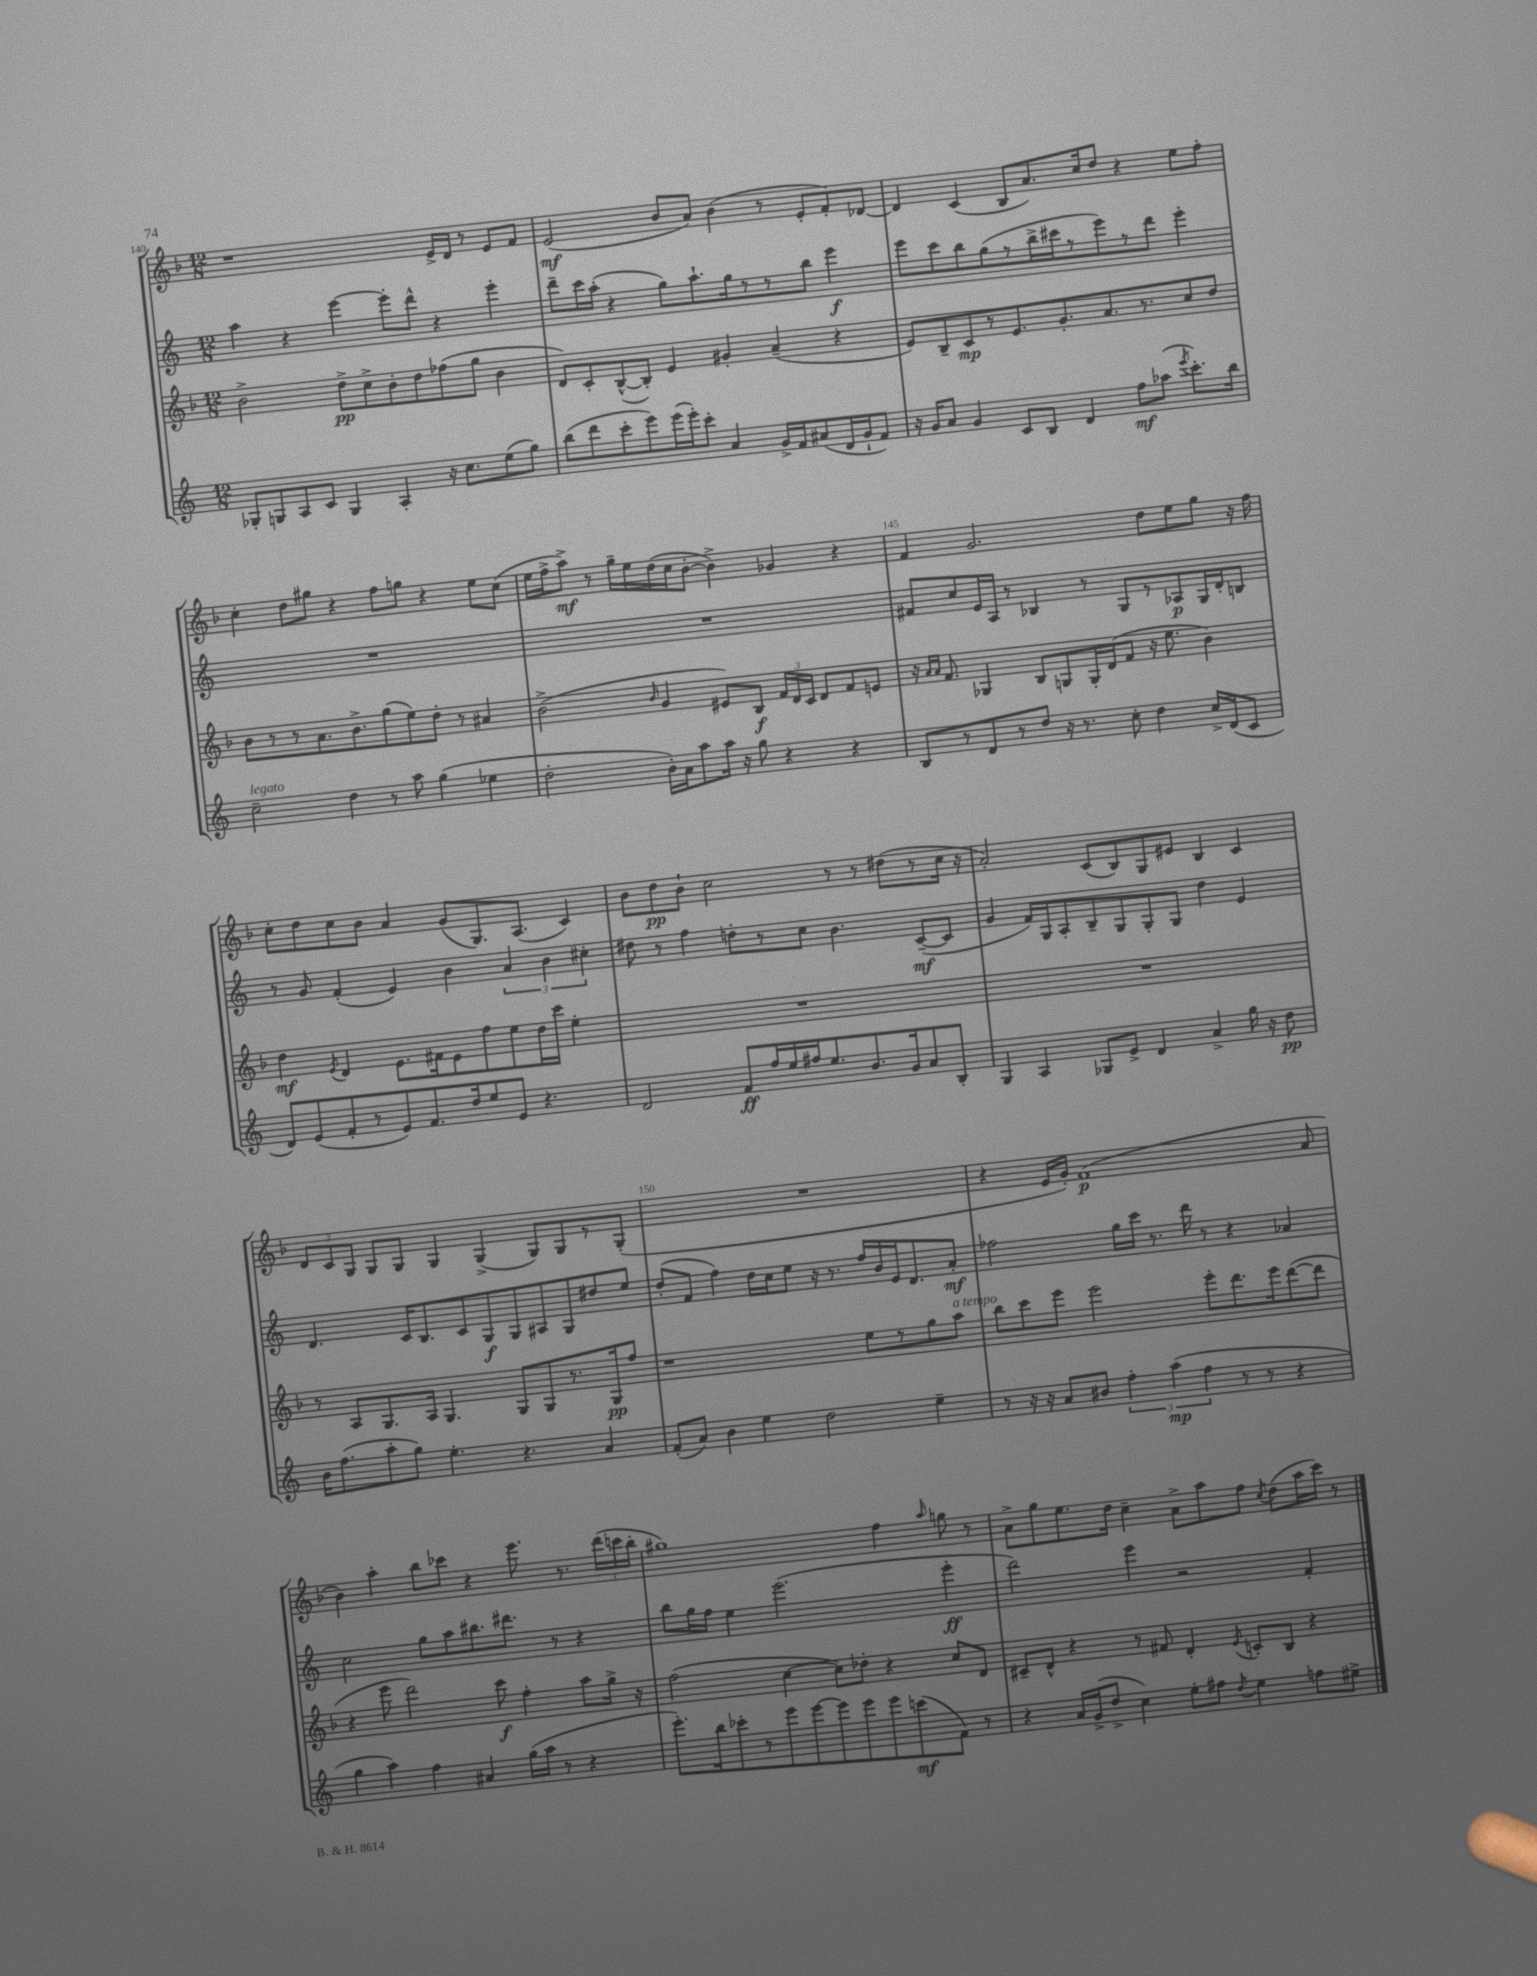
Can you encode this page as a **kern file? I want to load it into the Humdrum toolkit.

**kern	**kern	**kern	**kern
*staff4	*staff3	*staff2	*staff1
*clefG2	*clefG2	*clefG2	*clefG2
*k[]	*k[b-]	*k[]	*k[b-]
*M12/8	*M12/8	*M12/8	*M12/8
8G-'	2b-^	4aa	1r
8G	.	.	.
8A	.	4r	.
8c	.	.	.
4G	8dd^	[4eee	.
.	8cc^	.	.
4A'	8b-'	8eee']	.
.	8dd	8ddd^^	.
16r	(8ff-	4r	16e^
8.cc	.	.	16d
.	8gg	.	8r
(8ee	4b-	4eee'	8e
8gg)	.	.	8f
=	=	=	=
(8bb	8d)	8ddd~	(2e
8ddd	8c'	16ccc	.
.	.	(16aa'	.
8ccc'	([8B-^^	4r	.
8eee)	8B-'])	.	.
(16eee	4e	8gg)	8b-
16eee')	.	.	.
8ccc'	.	8.aa`	8a)
4a	4g#'	.	(4b-
.	.	16gg	.
.	.	8r	.
16g^	(4a~	8r	8r
16f	.	.	.
(8a#	.	8bb	8e'
16d	4r	4eee	8f')
16g`	.	.	.
8f)	.	.	[8d-
=	=	=	=
16r	8e)	8eee	4d-]
16g	.	.	.
8a	8B-~	8ccc	.
4g	8c	8bb	(4c
.	8r	(8gg	.
8c	8.e	8r	8B-
8B	.	16bb^	8.a)
.	8.g'	16ccc#	.
4d	.	8r	.
.	.	.	16cc
.	8.a	8eee)	8dd
8ff	.	8r	4r
.	8.r	.	.
(8aa-	.	8ddd	.
8qeee	.	.	.
8.ccc')	8cc	4eee'	8ee
.	8dd	.	8ff'
16bb	.	.	.
=	=	=	=
2cc~	8b-	1.r	4cc'
.	8r	.	.
.	8r	.	8dd
.	8.a	.	8gg#
4dd	.	.	4r
.	8.b-^	.	.
8r	(8gg	.	8ff
8aa	8ee)	.	8gg
(4gg	8dd'	.	4r
.	8r	.	.
4ee-	4a#	.	8ee
.	.	.	(8cc
=	=	=	=
2dd'	(2b-^	1.r	16ee
.	.	.	16ff^
.	.	.	8aa^)
.	.	.	8r
.	.	.	16gg~
.	.	.	16ee
.	16qqb-	.	.
16b')	4g	.	(16dd
16a	.	.	16cc
8aa	.	.	[8b-'
16aa	8e#)	.	4b-^])
16r	.	.	.
8gg	8B-	.	.
4r	24f	.	4g-
.	24d	.	.
.	24c	.	.
.	8d	.	.
4r	8f	.	4r
.	8e	.	.
=	=	=	=
8B	16r	8f#	4f
.	16qqa	.	.
.	16qqa	.	.
.	8.f	.	.
8r	.	8cc	.
8d	4G-	16e	2.g
.	.	16A	.
8r	.	8r	.
8dd	8B-	4B-	.
16r	8G	.	.
8.r	.	.	.
.	16G'	8r	.
.	(16d	.	.
8cc'	8f	8G	.
4dd	16r	8r	8dd
.	8.ee	.	.
.	.	8A-	8ee
16cc^	4b-)	16G	8gg
(16d	.	16d'	.
8c	.	8B	16r
.	.	.	16ff
=	=	=	=
8d)	4dd	8r	8cc'
(8e	.	8g	8dd
.	8qe	.	.
8f'	4d	(4f'	8cc
8r	.	.	8b-
8e)	8.e	4e)	4a
8.f	.	.	.
.	16f#	.	.
.	8e	4b	(8g
16dd	.	.	.
8ee	8ff	.	8.G)
8e	8ee	6a	.
.	.	.	(8.A
4.r	16dd	.	.
.	.	6b	.
.	16ccc	.	.
.	4ee'	.	4c)
.	.	6cc#'	.
=	=	=	=
2d	1.r	8dd#	8b-
.	.	8r	8dd
.	.	4ff	8b-`
.	.	.	2cc
8f	.	8dd'	.
16ff	.	8r	.
16ee	.	.	.
16ff#	.	8cc	.
8.ee	.	.	.
.	.	4.b	8r
8.b	.	.	8r
.	.	.	(8dd#
16g	.	.	.
8a	.	([8c~	8r
8B'	.	8c]	16cc
.	.	.	16r
=	=	=	=
4G	1.r	4g	2a')
4A	.	16f)	.
.	.	16G	.
.	.	8A'	.
8G-	.	8B~	(8c
8e^	.	8G	8B-)
4d	.	8G'	8G
.	.	8G	8e#
4a^	.	4dd	4B-
16gg	.	4e	4c
16r	.	.	.
8dd	.	.	.
=	=	=	=
16b	8r	4.d	12d
(8.ff	.	.	.
.	.	.	12c
.	8A	.	.
.	.	.	12G
8aa'	8.G	.	8G
8gg)	.	16c	8G
.	16A	8.B	.
4.ee'	4.G	.	4G
.	.	8c	.
.	.	8G	(4G^
4.r	8G	8G	.
.	8G	8A#	8G)
.	8.r	8G	8G
4a	.	8dd#	8r
.	16G	.	.
.	8ff	8ee	(8G'
=	=	=	=
(8f'	1r	(8dd'	1.r
8a)	.	8f	.
4b	.	4ff)	.
4ee	.	16dd	.
.	.	16cc	.
.	.	8ee	.
2dd	.	16r	.
.	.	8.r	.
.	8ee	16ff	.
.	.	16b	.
.	8r	16e	.
.	.	8.d	.
4ee~	8gg	.	.
.	8aa	8a'	.
=	=	=	=
8r	8bb-	2ff-	4r
16r	8ccc	.	.
16r	.	.	.
8a	8eee	.	16e
.	.	.	16g')
8b#	2eee	.	(1f
6ff'	.	16gg	.
.	.	16ccc	.
.	.	8.r	.
(6aa	.	.	.
.	.	16ddd	.
6ff	.	.	.
.	8eee'	8r	.
8r	8.ddd	4r	.
8r	.	.	.
.	16eee	.	.
4r	([8ddd	4a-	.
.	8ddd]	.	8a
=	=	=	=
4gg	4r	2cc	4b-)
4aa)	8eee	.	4aa'
.	2ddd)	.	.
4ff	.	8gg	8bb-
.	.	8aa	8ccc-
4a#	.	8.bb#	4r
.	8ccc	.	.
.	.	8.ddd#	.
(16gg	4ff'	.	8.eee
16aa	.	.	.
8r	.	8r	.
.	.	.	8.r
4r	8aa	4r	.
.	16gg^	.	(24ddd
.	.	.	24ccc
.	16r	.	.
.	.	.	24bb-'
=	=	=	=
8.eee')	(2ff	8bb	1gg#)
.	.	16gg	.
16bb	.	16ff	.
8ccc-'	.	4ee	.
8r	.	.	.
8eee	[4cc	(2.eee	.
[8eee	.	.	.
8eee]	8cc])	.	.
8eee	8dd-'	.	.
8eee	4r	.	4ff
(8ccc	.	.	.
.	.	.	16qqaa
8f)	8cc	4eee'	8gg
8r	8d	.	8r
=	=	=	=
4r	8c#~	2ddd)	8a^
.	8d^^	.	8gg
16a	4r	.	8.ee
(16g^	.	.	.
8dd^	.	.	.
.	.	.	16dd
4cc)	8r	4eee	4cc~
.	8f#	.	.
8ee'	4d'	2r	8a^
8ff#	.	.	8aa
8qdd	8qe	.	.
4ee	8c'	.	8ff
.	.	.	8qcc
.	8B-	.	(8dd
8ff	4r	4f'	16aa
.	.	.	16ccc)
8ee#^	.	.	8r
==	==	==	==
*-	*-	*-	*-
